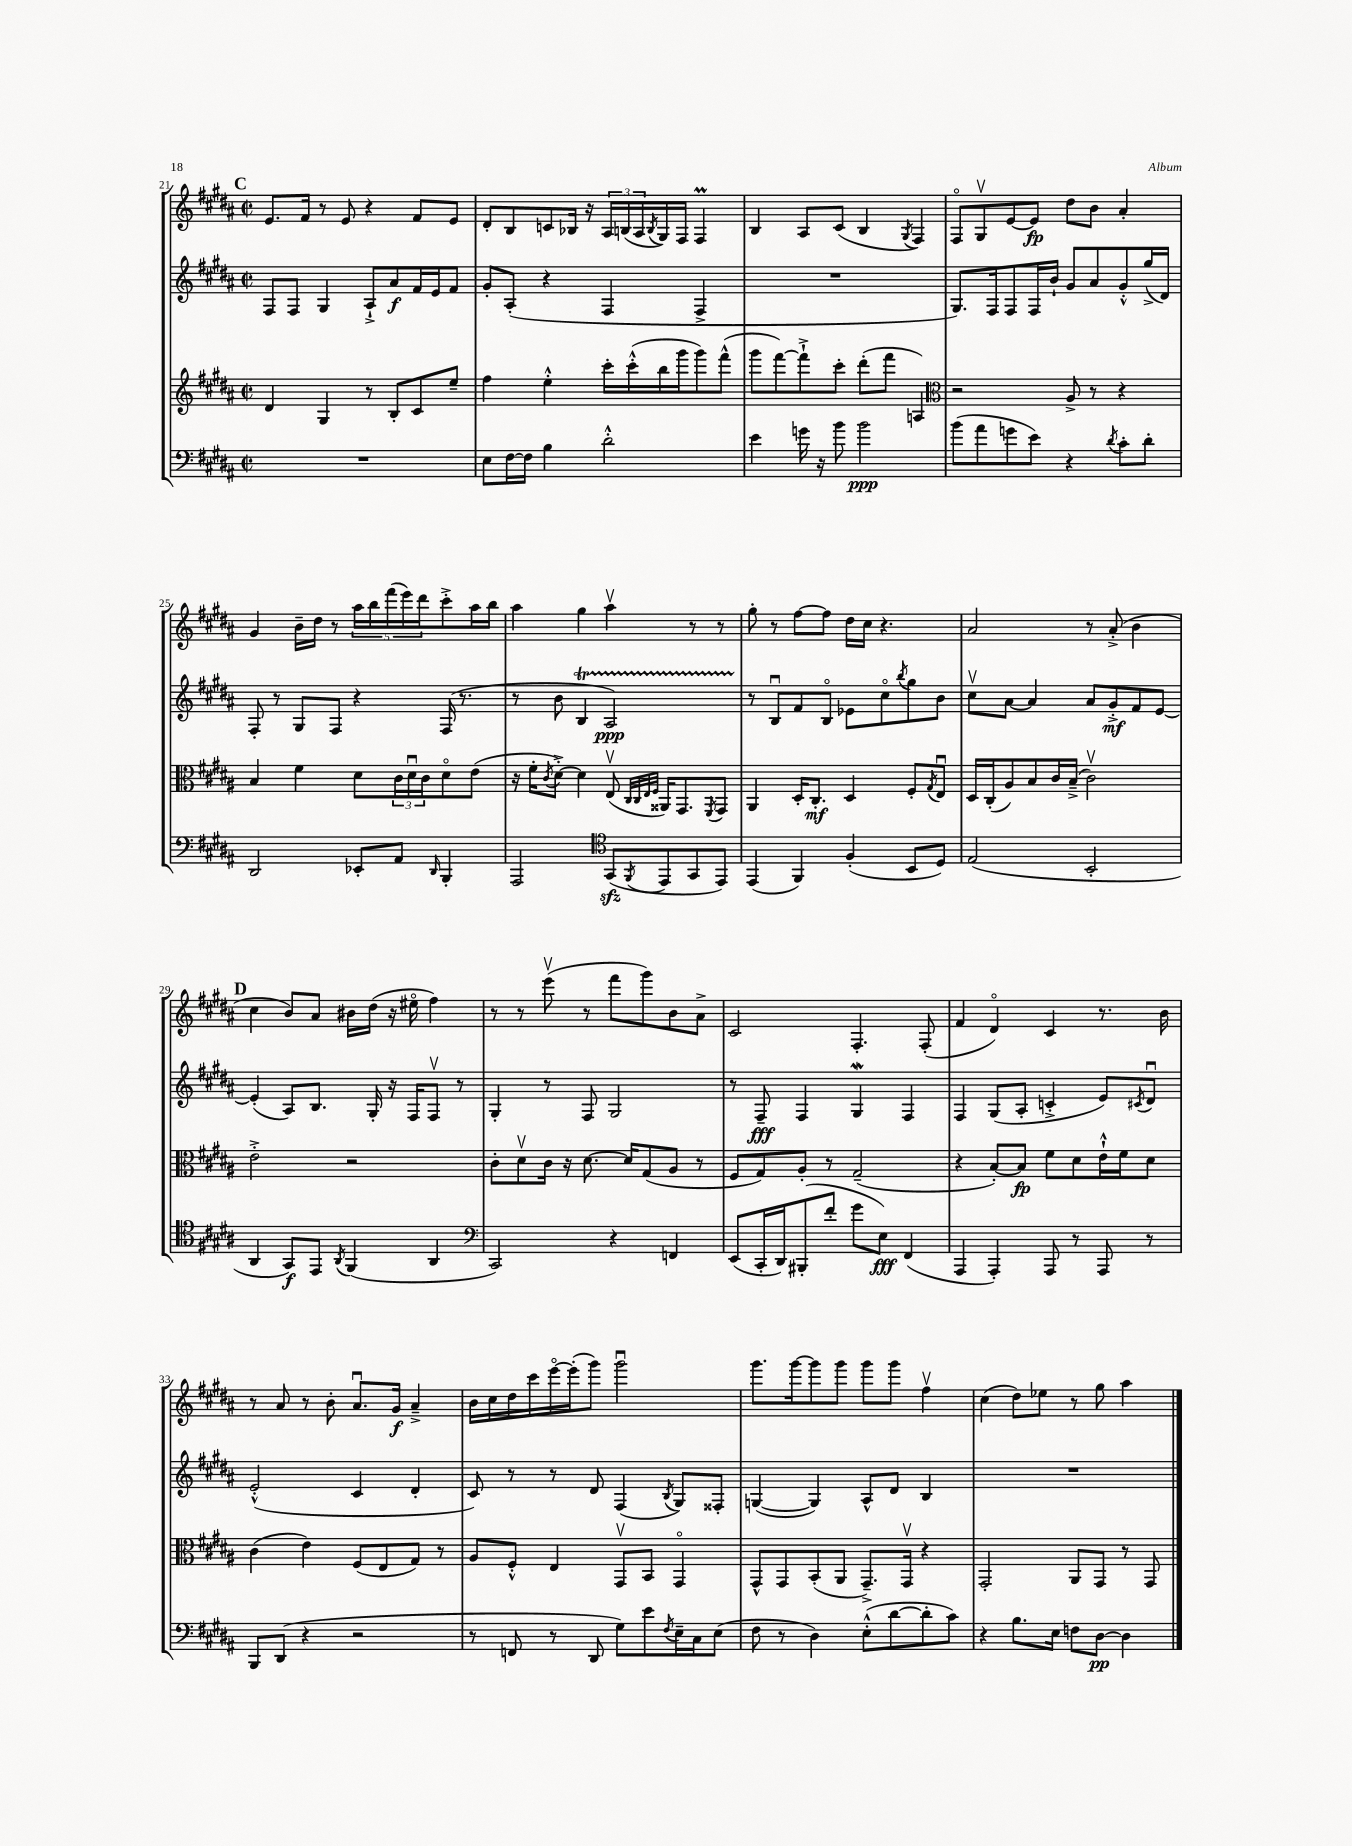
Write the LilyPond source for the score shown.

<<
\new StaffGroup <<
\new Staff = "s0" {
    \clef treble \key b \major \defaultTimeSignature \time 2/2
    \mark \markup { \bold "C" } e'8. fis'16 r8 e'8 r4 fis'8 e'8 |
    dis'8-. b8 c'8 bes16 r16 \tuplet 3/2 { ais16 b16( ais16 } \acciaccatura { b8 } gis16) fis16 fis4\prall |
    b4 ais8 cis'8( b4 \acciaccatura { gis8 } fis4) |
    fis8\flageolet gis8\upbow e'8~ e'8\fp dis''8 b'8 ais'4-. |
    gis'4 b'16-- dis''16 r8 \tuplet 5/4 { ais''16 b''16 fis'''16( e'''16) dis'''16 } cis'''8-.-> ais''16 b''16 |
    ais''4 gis''4 ais''4\upbow r8 r8 |
    gis''8-. r8 fis''8~ fis''8 dis''16 cis''16 r4. |
    ais'2 r8 ais'8-.->( b'4 |
    \mark \markup { \bold "D" } cis''4 b'8) ais'8 bis'16 dis''16( r16 eis''16\flageolet fis''4) |
    r8 r8 e'''8\upbow( r8 fis'''8 gis'''8) b'8 ais'8-> |
    cis'2 fis4.-. fis8-.( |
    fis'4 dis'4\flageolet) cis'4 r8. b'16 |
    r8 ais'8 r8 b'8-. ais'8.\downbow gis'16\f ais'4---> |
    b'16 cis''16 dis''16 cis'''16 e'''16~\flageolet e'''16-.( gis'''8) gis'''2\downbow |
    gis'''8. gis'''16~ gis'''8 gis'''8 gis'''8 gis'''8 fis''4\upbow |
    cis''4( dis''8) ees''8 r8 gis''8 ais''4 \bar "|." |
}
\new Staff = "s1" {
    \clef treble \key b \major \defaultTimeSignature \time 2/2
    \mark \markup { \bold "C" } fis8 fis8 gis4 ais8-!-> ais'8\f fis'16 e'16 fis'8 |
    gis'8-. ais8-.( r4 fis4 fis4-> |
    R1 |
    gis8.) fis16 fis8 fis16 b'16-! gis'8 ais'8 gis'8-.-^ gis''16->( dis'16) |
    fis8-. r8 gis8 fis8 r4 fis16( r8. |
    r8 b'8 b4\startTrillSpan ais2\ppp) |
    r8\stopTrillSpan b8\downbow fis'8 b8\flageolet ees'8 cis''8\flageolet \acciaccatura { b''8 } gis''8 b'8 |
    cis''8\upbow ais'8~ ais'4 ais'8 gis'8-.->\mf fis'8 e'8~ |
    \mark \markup { \bold "D" } e'4-.( ais8) b8. gis16-. r16 fis16 fis8\upbow r8 |
    gis4-. r8 fis8 gis2 |
    r8 fis8--\fff fis4 gis4\mordent fis4 |
    fis4 gis8( ais8-. c'4-.-> e'8) \acciaccatura { cis'8 } dis'8\downbow |
    e'2-.-^( cis'4 dis'4-. |
    cis'8) r8 r8 dis'8 fis4( \acciaccatura { b8 } gis8) fisis8-. |
    g4~( g4) ais8-^ dis'8 b4 |
    R1 \bar "|." |
}
\new Staff = "s2" {
    \clef treble \key b \major \defaultTimeSignature \time 2/2
    \mark \markup { \bold "C" } dis'4 gis4 r8 b8-. cis'8 e''8-- |
    fis''4 e''4-.-^ cis'''16-. cis'''16-.-^( b''16 gis'''16 gis'''8) fis'''8-^( |
    gis'''8 fis'''8~) fis'''8-!-> cis'''8-. dis'''8-.( fis'''8 a4) |
    \clef alto r2 ais8-> r8 r4 |
    b4 fis'4 dis'8 \tuplet 3/2 { cis'16 dis'16\downbow cis'16 } dis'8\flageolet e'8( |
    r16 fis'16-. \acciaccatura { cis'8 } dis'8~-.->) dis'4 e8\upbow( \grace { cis32 cis32 e32 fis32 } aisis,16) gis,8. \acciaccatura { fis,8 } gis,8 |
    ais,4 dis16-. cis8.-.\mf dis4 fis8-. \acciaccatura { gis8 } e8\downbow |
    dis16 cis16-.( ais8) b8 cis'16 b16--->( cis'2\upbow) |
    \mark \markup { \bold "D" } e'2-.-> r2 |
    cis'8-. dis'8\upbow cis'16 r16 dis'8.~ dis'16 gis8( ais8 r8 |
    fis8 gis8) ais8-. r8 gis2--( |
    r4 b8~-.) b8\fp fis'8 dis'8 e'16-!-^ fis'16 dis'8 |
    cis'4( e'4) fis8( e8 gis8) r8 |
    ais8 fis8-.-^ e4 gis,8\upbow b,8 gis,4\flageolet |
    gis,8-^ gis,8 b,8-.( ais,8 gis,8.--->) gis,16\upbow r4 |
    gis,2-. ais,8 gis,8 r8 gis,8 \bar "|." |
}
\new Staff = "s3" {
    \clef bass \key b \major \defaultTimeSignature \time 2/2
    \mark \markup { \bold "C" } R1 |
    e8 fis16~ fis16 b4 dis'2-.-^ |
    e'4 g'16 r16 b'8 b'2\ppp |
    b'8( ais'8 g'8 e'8) r4 \acciaccatura { dis'8 } cis'8-. dis'8-. |
    dis,2 ees,8-. ais,8 \grace { dis,16 } b,,4-. |
    ais,,2 \clef tenor gis,8\sfz( \acciaccatura { fis,8 } e,8 gis,8 e,8) |
    e,4( fis,4) fis4-.( b,8 dis8) |
    e2( b,2-. |
    \mark \markup { \bold "D" } ais,4 gis,8\f) e,8 \acciaccatura { ais,8 } fis,4( ais,4 |
    \clef bass cis,2) r4 f,4 |
    e,8( cis,16-. dis,16) bis,,8-.( fis'8-. gis'8 e8\fff) fis,4( |
    ais,,4 ais,,4-.) ais,,8 r8 ais,,8 r8 |
    b,,8 dis,8( r4 r2 |
    r8 f,8 r8 dis,8 gis8) e'8 \acciaccatura { fis8 } e16-- cis16 e8( |
    fis8 r8 dis4) e8-.-^( dis'8~ dis'8-. cis'8) |
    r4 b8. e16 f8 dis8~\pp dis4 \bar "|." |
}
>>
>>
\layout { \context { \Score currentBarNumber = #21 } }
